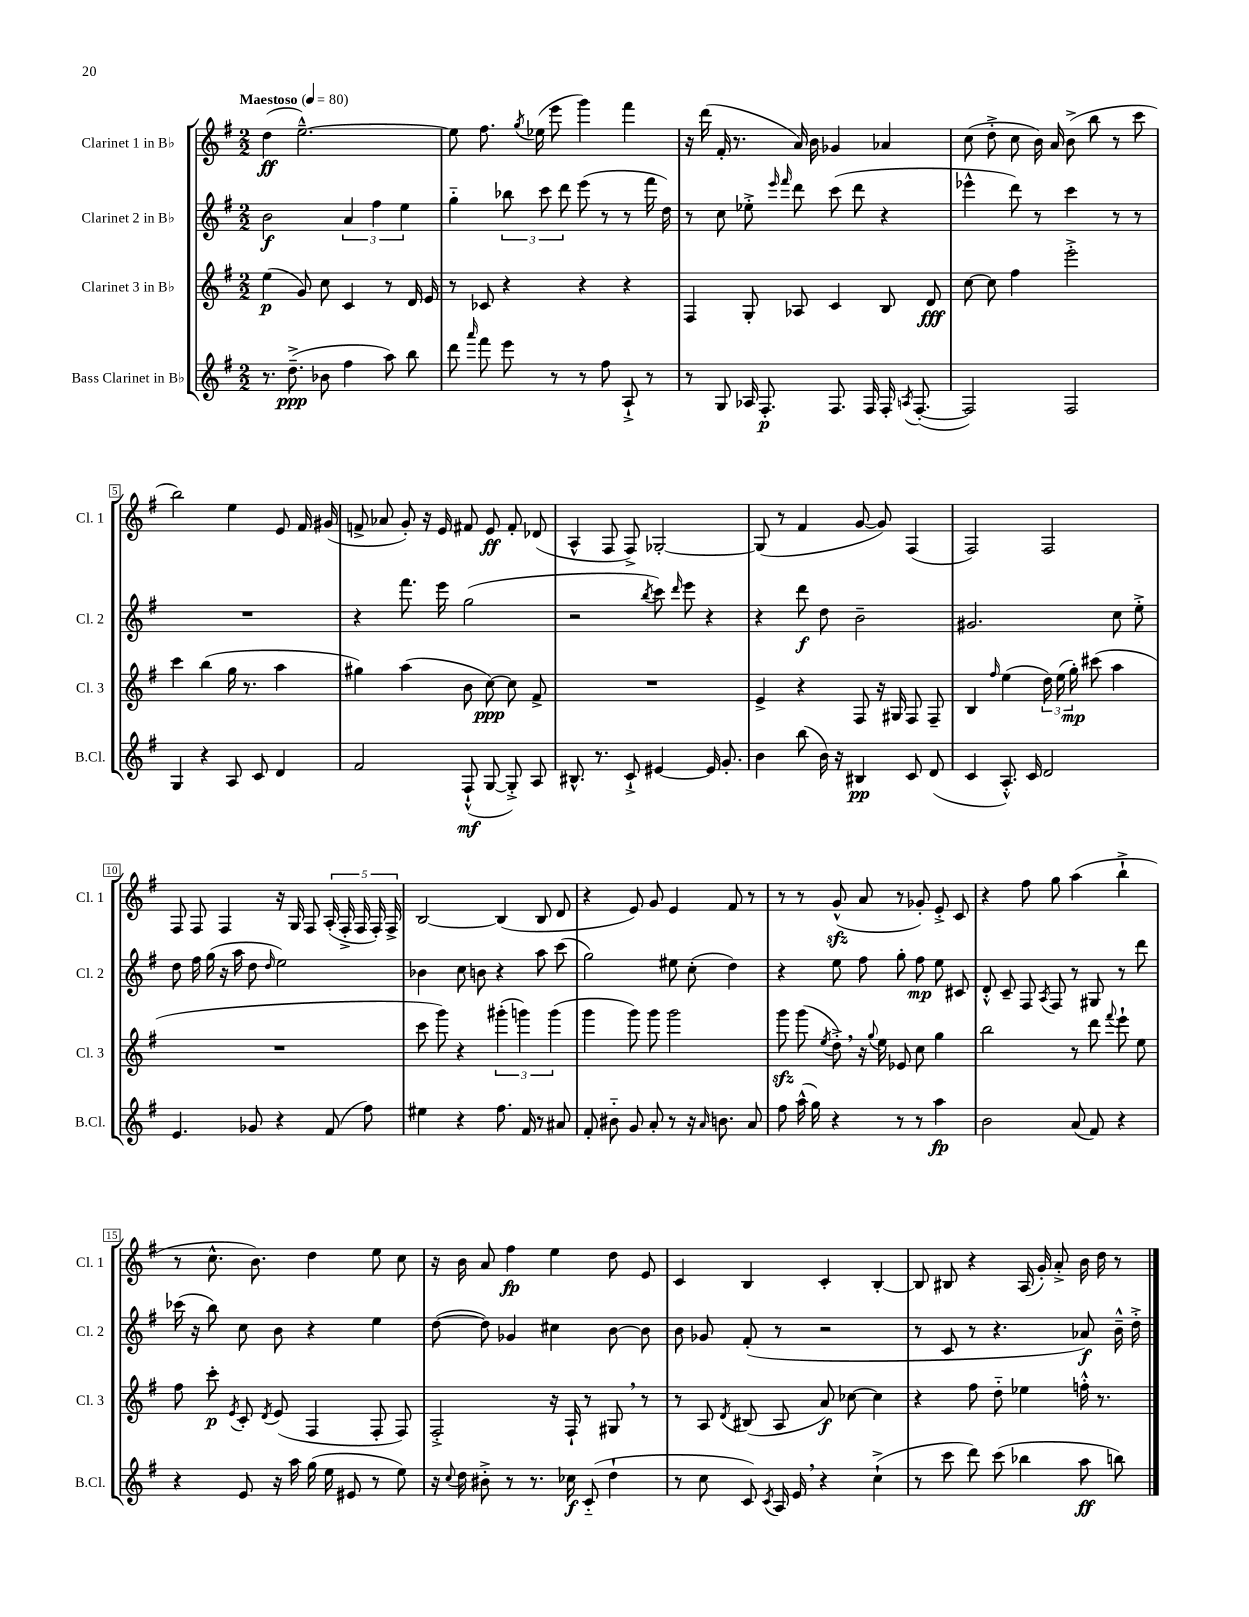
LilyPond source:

<<
\new StaffGroup <<
\new Staff = "s0" \with { instrumentName = "Clarinet 1 in Bb" shortInstrumentName = "Cl. 1" } {
    \clef treble \key g \major \numericTimeSignature \time 2/2 \tempo "Maestoso" 4 = 80
    \autoBeamOff d''4\ff( e''2.~---^) |
    e''8 fis''8. \acciaccatura { g''8 } ees''16( e'''8 g'''4) fis'''4 |
    r16 d'''16( fis'16-. r8. a'16) b'16 ges'4 aes'4 |
    c''8( d''8-.-> c''8 b'16) a'16 b'8->( b''8 r8 c'''8 |
    b''2) e''4 e'8 fis'16 gis'16( |
    f'8-> aes'8 g'8-.) r16 e'16 fis'8 e'8\ff fis'8-. des'8( |
    a4-^ fis8 fis8->) ges2~-. |
    ges8( r8 fis'4 g'8~ g'8) fis4( |
    fis2) fis2 |
    fis8 fis8 fis4 r16 g16 fis8 \tuplet 5/4 { a16-.( fis16-.-> fis16 fis16-.) fis16-> } |
    b2~ b4( b8 d'8 |
    r4 e'8) g'8 e'4 fis'8 r8 |
    r8 r8 g'8-^\sfz( a'8 r8 ges'8-.) e'8-.-> c'8 |
    r4 fis''8 g''8 a''4( b''4-!-> |
    r8 c''8.-^ b'8.) d''4 e''8 c''8 |
    r16 b'16 a'8 fis''4\fp e''4 d''8 e'8 |
    c'4 b4 c'4-. b4~-. |
    b8 bis8 r4 a16( g'16-.) a'8-.-> b'16 d''16 r8 \bar "|." |
}
\new Staff = "s1" \with { instrumentName = "Clarinet 2 in Bb" shortInstrumentName = "Cl. 2" } {
    \clef treble \key g \major \numericTimeSignature \time 2/2
    \autoBeamOff b'2\f \tuplet 3/2 { a'4 fis''4 e''4 } |
    g''4-_ \tuplet 3/2 { bes''8 c'''8 d'''8 } e'''8( r8 r8 fis'''16 d''16) |
    r8 c''8 ees''8-.-> \grace { e'''16 fis'''16 } d'''8 c'''8( d'''8 r4 |
    ees'''4-^ d'''8) r8 c'''4 r8 r8 |
    R1 |
    r4 fis'''8. e'''16 g''2( |
    r2 \acciaccatura { b''8 } c'''8) \grace { d'''16 } e'''8 r4 |
    r4 d'''8\f d''8 b'2-- |
    gis'2. c''8 e''8-.-> |
    d''8 fis''16 g''16( r16 a''16 d''8 \grace { d''16 } e''2) |
    bes'4 c''8 b'8 r4 a''8 c'''8( |
    g''2) eis''8 c''8-.( d''4) |
    r4 e''8 fis''8 g''8-. fis''8\mp e''8 cis'8 |
    d'8-.-^ c'8-- fis8 \acciaccatura { a8 } fis8 r8 gis8 r8 d'''8 |
    ces'''16( r16 b''8) c''8 b'8 r4 e''4 |
    d''8~( d''8) ges'4 cis''4 b'8~ b'8 |
    b'8 ges'8 fis'8-.( r8 r2 |
    r8 c'8 r8 r4. aes'8\f) b'16---^ d''16-.-> \bar "|." |
}
\new Staff = "s2" \with { instrumentName = "Clarinet 3 in Bb" shortInstrumentName = "Cl. 3" } {
    \clef treble \key g \major \numericTimeSignature \time 2/2
    \autoBeamOff e''4\p( g'8) c''8 c'4 r8 d'16 e'16 |
    r8 ces'8 r4 r4 r4 |
    fis4 g8-. aes8 c'4 b8 d'8\fff |
    c''8~ c''8 fis''4 e'''2-.-> |
    c'''4 b''4( g''16 r8. a''4 |
    gis''4) a''4( b'8 c''8~\ppp) c''8 fis'8-> |
    R1 |
    e'4-> r4 fis8 r16 gis16 fis8 fis8-- |
    b4 \grace { fis''16 } e''4( \tuplet 3/2 { d''16) e''16( g''16-.\mp) } cis'''8( a''4 |
    R1 |
    c'''8 g'''8) r4 \tuplet 3/2 { gis'''4-.( g'''4) g'''4( } |
    g'''4 g'''8) g'''8 g'''2 |
    g'''8\sfz g'''8( \acciaccatura { e''8 } d''8-.->) \breathe r16 \appoggiatura { g''8 } e''16 ees'8 c''8 g''4 |
    b''2 r8 d'''8 \appoggiatura { fis'''8 } e'''8-! e''8 |
    fis''8 c'''8-.\p \acciaccatura { e'8 } c'8-. \acciaccatura { d'8 } e'8( fis4 fis8-. fis8) |
    fis2-.-> r16 fis16-! r8 gis8 \breathe r8 |
    r8 a8 \acciaccatura { d'8 } bis8( a8 a'8\f) ces''8~ ces''4 |
    r4 fis''8 d''8-_ ees''4 f''16-.-^ r8. \bar "|." |
}
\new Staff = "s3" \with { instrumentName = "Bass Clarinet in Bb" shortInstrumentName = "B.Cl." } {
    \clef treble \key g \major \numericTimeSignature \time 2/2
    \autoBeamOff r8. d''8.--->\ppp( bes'8 fis''4 a''8) b''8 |
    d'''8 \grace { a'''16 } fis'''8 e'''8 r8 r8 fis''8 a8-!-> r8 |
    r8 g8 aes16 fis8.-.\p fis8. fis16 fis16-. \acciaccatura { a8 } fis8.~-.( |
    fis2) fis2 |
    g4 r4 a8 c'8 d'4 |
    fis'2 fis8-!-^\mf( g8~ g8-.->) a8 |
    bis8.-^ r8. c'8-!-> eis'4~ eis'16 g'8.-. |
    b'4 b''8( b'16) r16 bis4\pp c'8 d'8( |
    c'4 a8.-.-^) c'16 d'2 |
    e'4. ges'8 r4 fis'8( fis''8) |
    eis''4 r4 fis''8. fis'16 r8 ais'8 |
    fis'8-. bis'8-_ g'8 a'8-. r8 r16 \grace { a'16 } b'8. a'8 |
    fis''8 a''16-^( g''16) r4 r8 r8 a''4\fp |
    b'2 a'8( fis'8) r4 |
    r4 e'8 r16 a''16 g''16( e''16 eis'8 r8 e''8) |
    r16 \appoggiatura { c''8 } d''16 bis'8-.-> r8 r8. ces''16\f c'8-_( d''4-! |
    r8 c''8 c'8) \acciaccatura { c'8 } a16 e'16 \breathe r4 c''4-!->( |
    r8 c'''8 d'''8) c'''8( bes''4 a''8\ff b''8) \bar "|." |
}
>>
>>
\layout { \context { \Score \override BarNumber.stencil = #(make-stencil-boxer 0.1 0.3 ly:text-interface::print) } }
